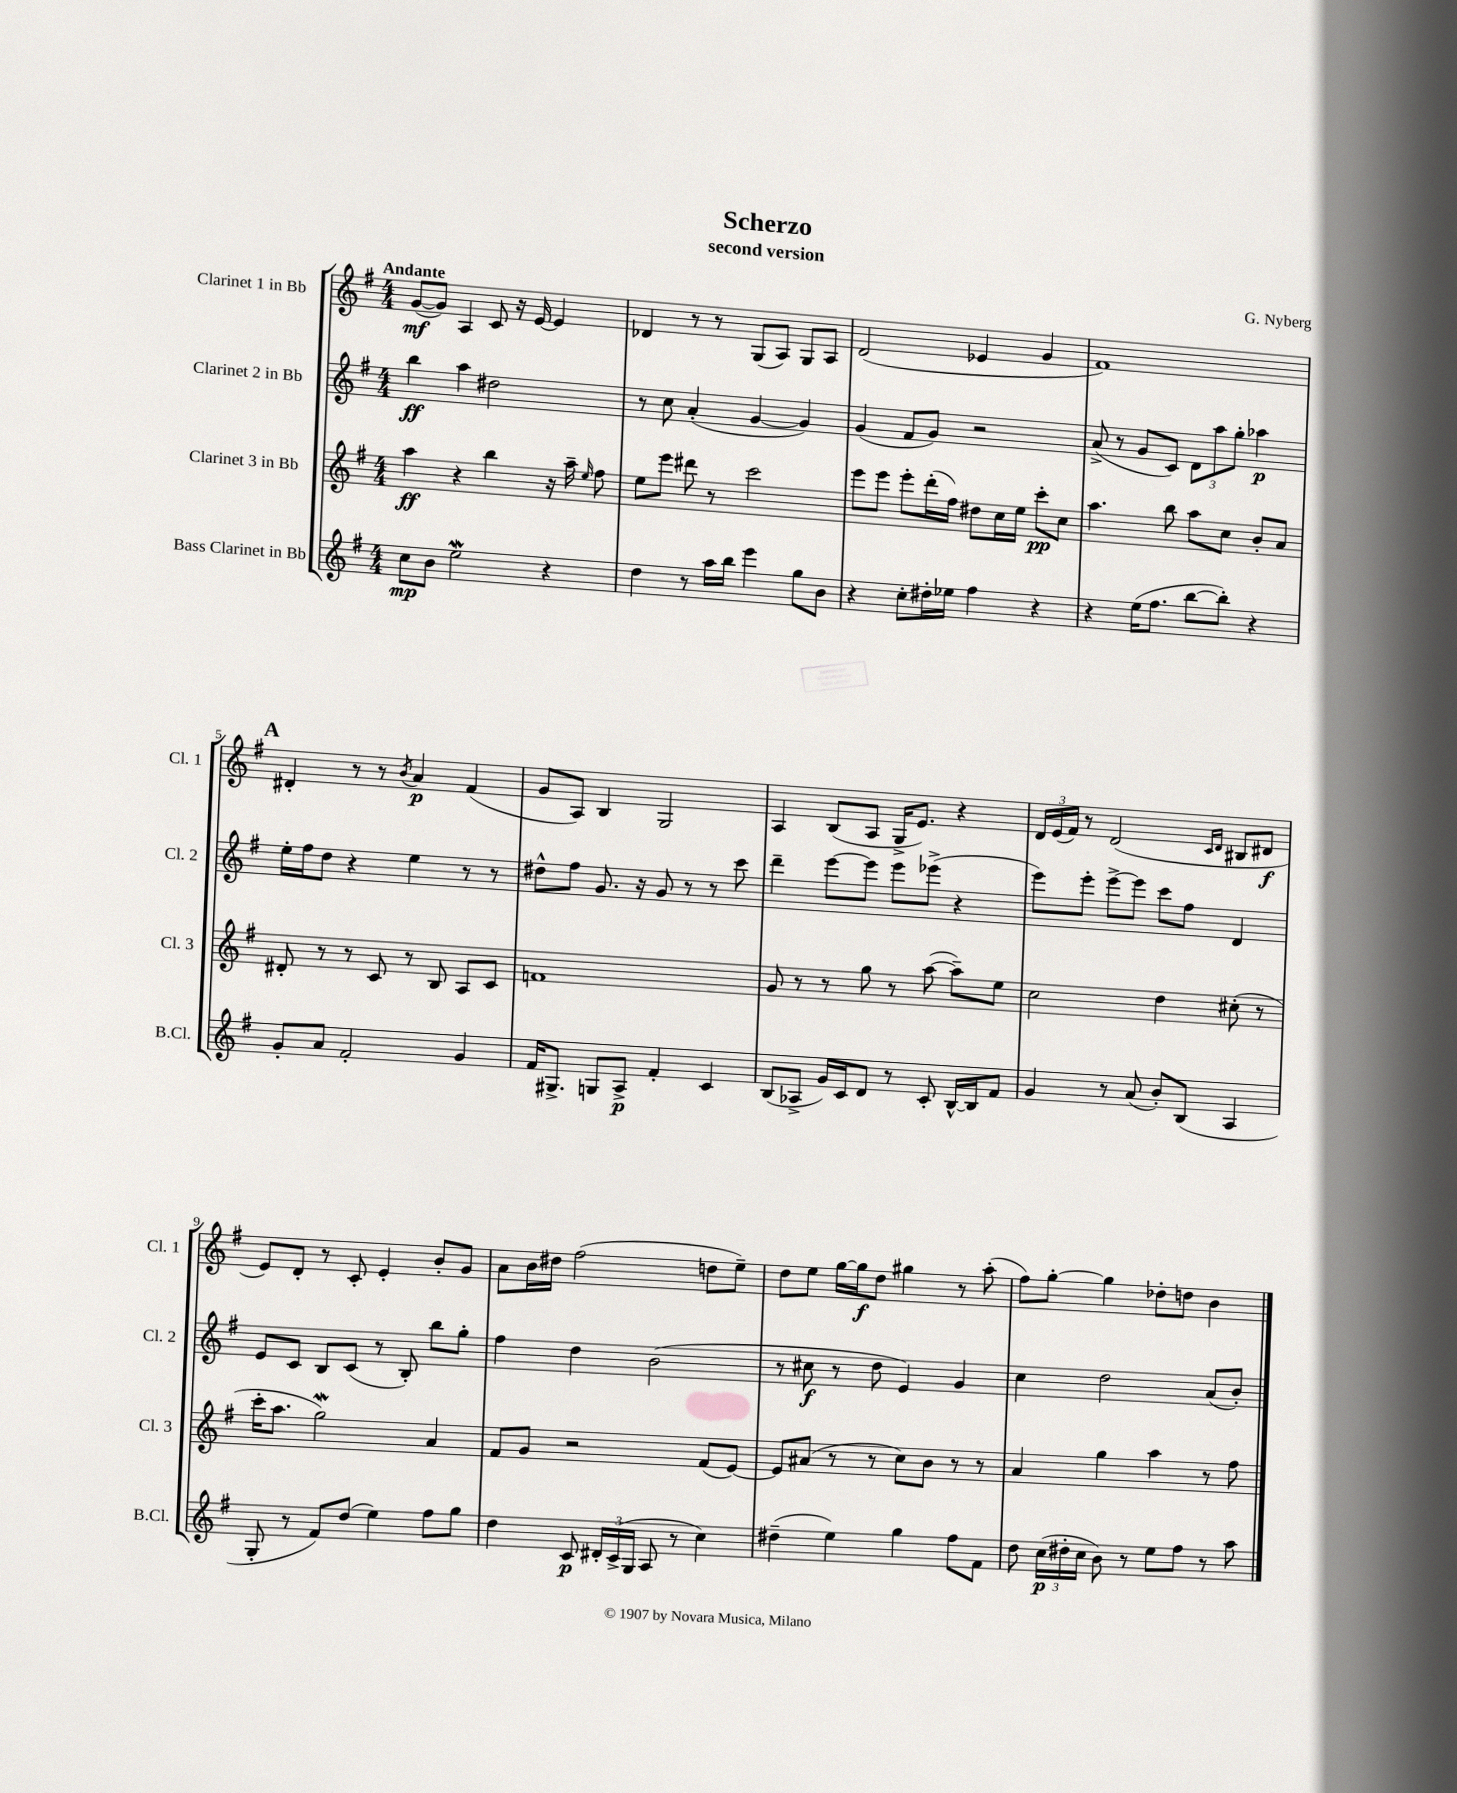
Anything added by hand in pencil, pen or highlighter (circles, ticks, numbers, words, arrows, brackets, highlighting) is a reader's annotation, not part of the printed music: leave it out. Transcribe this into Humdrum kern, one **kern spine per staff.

**kern	**kern	**kern	**kern
*staff4	*staff3	*staff2	*staff1
*clefG2	*clefG2	*clefG2	*clefG2
*k[f#]	*k[f#]	*k[f#]	*k[f#]
*M4/4	*M4/4	*M4/4	*M4/4
8cc\L	4aa\	4bb\	([8g/L
8b\J	.	.	8g/]J)
2ee\	4r	4aa\	4A/
.	4bb\	2dd#\	8c/
.	.	.	16r
.	.	.	[16e/
4r	16r	.	4e/]
.	16aa~\	.	.
.	16qqee/	.	.
.	8ff#\	.	.
=	=	=	=
4dd\	8ee\L	8r	4d-/
.	8eee\J	8cc\	.
8r	8ddd#\	(4a'/	8r
16aa\LL	8r	.	8r
16bb\JJ	.	.	.
4eee\	2ccc\	[4g/	(8G/L
.	.	.	8A/J)
8gg\L	.	4g/])	8G/L
8b\J	.	.	8A/J
=	=	=	=
4r	8eee\L	(4g/	(2d/
.	8eee\J	.	.
8cc'\L	8eee'\L	8f#/L	.
16dd#'\L	(16ddd'\L	8g/J)	.
16ee-\JJ	16ff#\JJ)	.	.
4ff#\	8dd#\L	2r	4e-/
.	16cc\L	.	.
.	16ee\JJ	.	.
4r	8ccc'\L	.	4g/
.	8cc\J	.	.
=	=	=	=
4r	4.aa\	(8a^/	1f#)
.	.	8r	.
(16ee\LK	.	8g/L	.
8.ff#\J	.	.	.
.	8bb\	8c/J)	.
[8bb\L	8aa\L	12d\L	.
.	.	12aa\	.
8bb'\]J)	8cc\J	.	.
.	.	12gg'\J	.
4r	8b'/L	4aa-\	.
.	8a/J	.	.
=	=	=	=
8g'/L	8d#'/	16ee'\LL	4d#'/
.	.	16ff#\J	.
8a/J	8r	8dd\J	.
2f#'/	8r	4r	8r
.	8c/	.	8r
.	.	.	8qb/
.	8r	4ee\	4a/
.	8B/	.	.
4g/	8A/L	8r	(4f#/
.	8c/J	8r	.
=	=	=	=
16f#/LK	1f	8dd#^^\L	8g/L
8.G#^/J	.	.	.
.	.	8ff#\J	8A/J)
8G/L	.	8.g/	4B/
8A^/J	.	.	.
.	.	16r	.
4f#'/	.	8g/	2G/
.	.	8r	.
4c/	.	8r	.
.	.	8ccc\	.
=	=	=	=
(8B/L	8g/	4ddd~\	4A/
8A-^/J	8r	.	.
16g/LL)	8r	[8eee\L	(8B/L
16c/J	.	.	.
8d/J	8gg\	8eee\]J	8A/J
8r	8r	8eee\L	16G^/LK
.	.	.	8.e/J)
8c'/	([8aa\	(8eee-^\J	.
[16B^^/LL	8aa~\]L)	4r	4r
16B/]J	.	.	.
8f#/J	8ee\J	.	.
=	=	=	=
4g/	2cc\	8eee\L)	24d/LL
.	.	.	(24e/
.	.	.	24f#/JJ)
.	.	8eee'\J	8r
8r	.	[8eee^\L	(2d/
(8a/	.	8eee\]J	.
8b'/L)	4dd\	8ccc\L	.
(8B/J	.	8ff#\J	.
.	.	.	16qqc/LL
.	.	.	16qqd/JJ
4A/	(8cc#'\	4d/	8B#/L
.	8r	.	8d#/J
=	=	=	=
8G'/	16ccc'\LK	8e/L	8e/L)
.	8.aa\J	.	.
8r	.	8c/J	8d'/J
8f#/L)	2gg\)	8B/L	8r
(8dd/J	.	(8c/J	8c'/
4ee\)	.	8r	4e'/
.	.	8B'/)	.
8ff#\L	4a/	8bb\L	8b'/L
8gg\J	.	8gg'\J	8g/J
=	=	=	=
4dd\	8f#/L	4ff#\	8a\L
.	8g/J	.	16b\L
.	.	.	16dd#\JJ
8c/	2r	4dd\	(2ff#\
24d#'/LL	.	.	.
(24c^/	.	.	.
24G/JJ	.	.	.
8A/	.	(2b\	.
8r	.	.	.
4cc\)	(8f#/L	.	8dd\L
.	[8e/J)	.	8ee~\J)
=	=	=	=
(4dd#~\	8e/]L	8r	8dd\L
.	(8a#/J	8cc#\	8ee\J
4ee\)	8r	8r	[16gg\LL
.	.	.	16gg\]J
.	8r	8dd\	8dd\J
4gg\	8cc\L)	4e/)	4gg#\
.	8b\J	.	.
8ff#\L	8r	4g/	8r
8f#\J	8r	.	(8aa'\
=	=	=	=
8dd\	4a/	4cc\	8ff#\L)
(24cc\LL	.	.	[8gg'\J
24dd#'\	.	.	.
24cc\JJ	.	.	.
8b\)	4gg\	2dd\	4gg\]
8r	.	.	.
8ee\L	4aa\	.	8dd-'\L
8ff#\J	.	.	8dd\J
8r	8r	(8a/L	4b\
8aa\	8ff#\	8b'/J)	.
==	==	==	==
*-	*-	*-	*-
